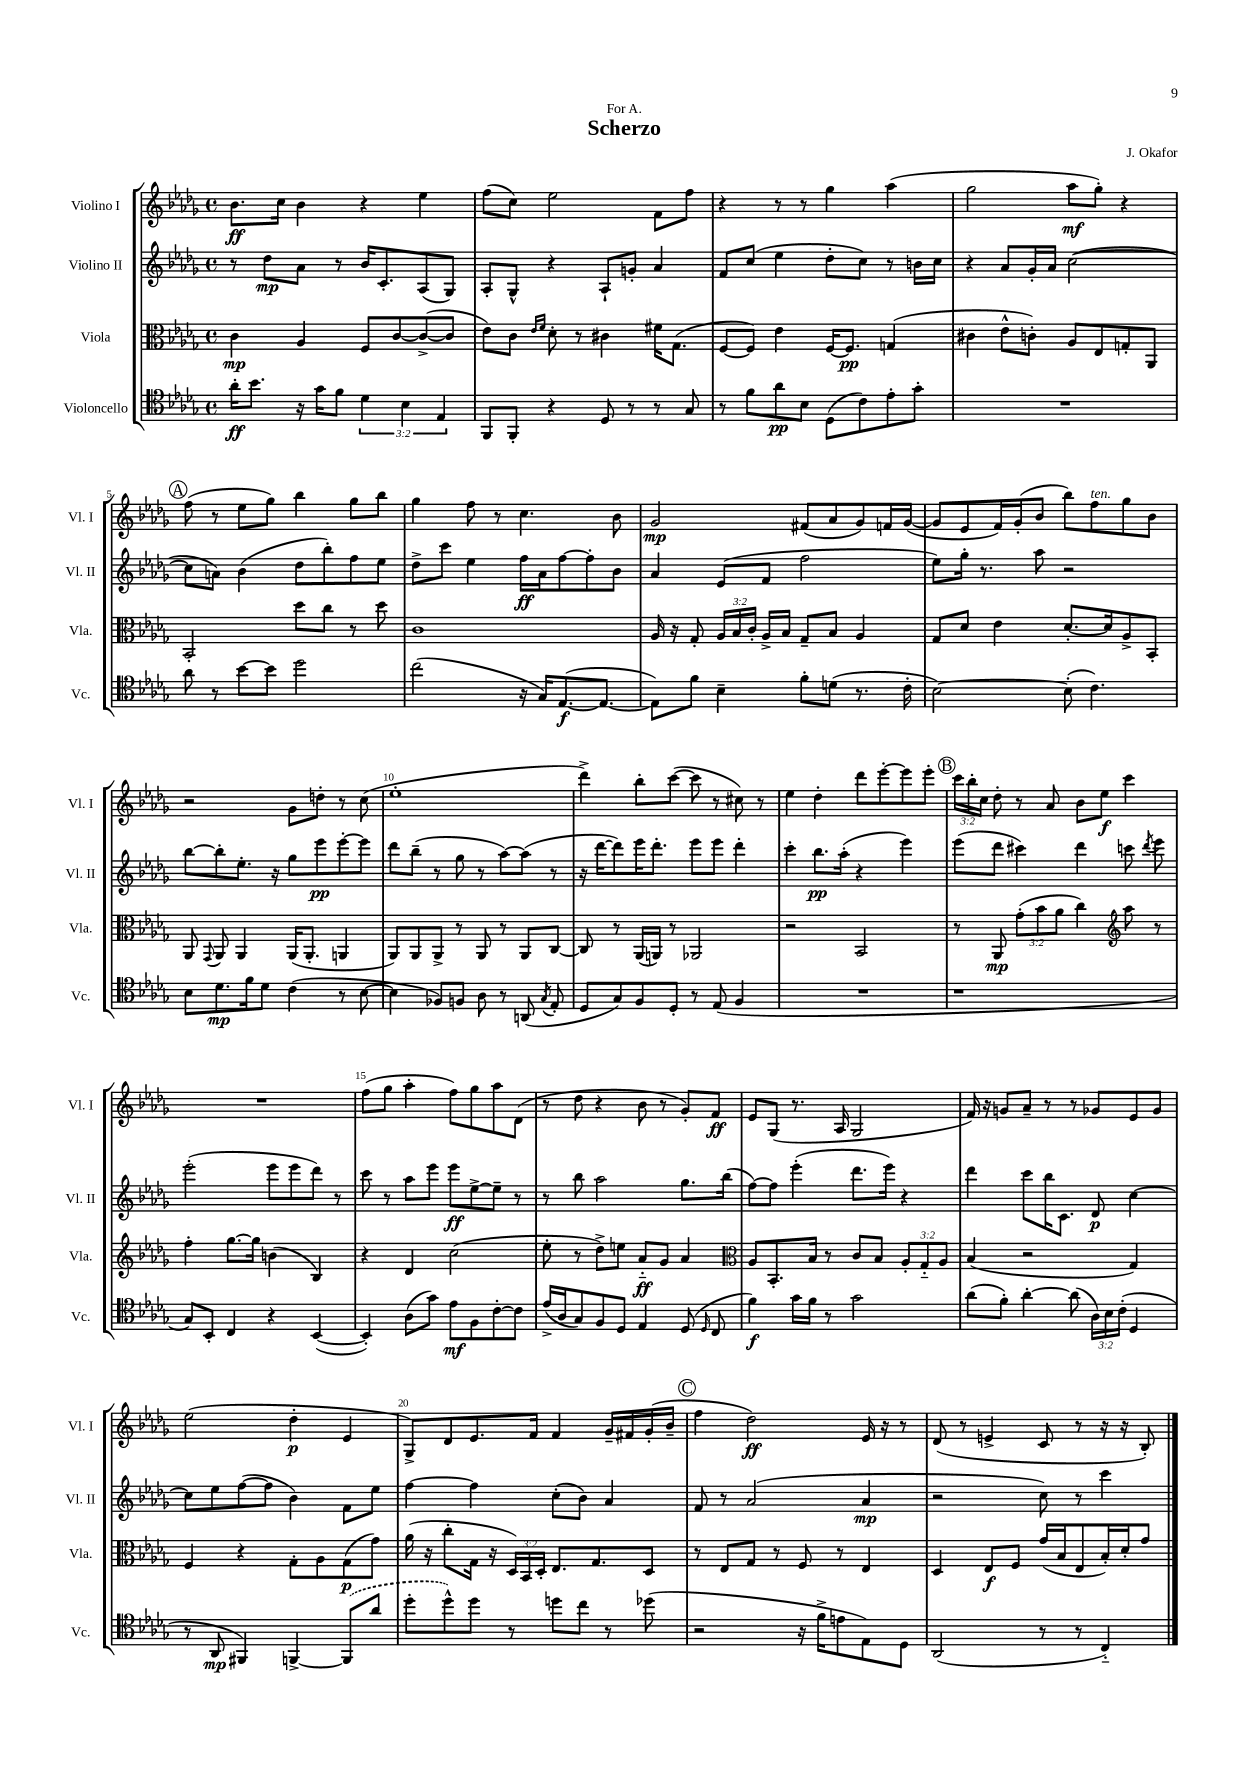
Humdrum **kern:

**kern	**kern	**kern	**kern
*staff4	*staff3	*staff2	*staff1
*clefC4	*clefC3	*clefG2	*clefG2
*k[b-e-a-d-g-]	*k[b-e-a-d-g-]	*k[b-e-a-d-g-]	*k[b-e-a-d-g-]
*M4/4	*M4/4	*M4/4	*M4/4
*met(c)	*met(c)	*met(c)	*met(c)
16a-'	4c	8r	8.b-
8.b-	.	.	.
.	.	8dd-	.
.	.	.	16cc
16r	4A-	8a-	4b-
16g-	.	.	.
8f	.	8r	.
6d-	8F	16b-	4r
.	.	8.c'	.
.	[8c	.	.
6B-	.	.	.
.	(8c^_	(8A-	4ee-
6E-	.	.	.
.	8c]	8G-)	.
=	=	=	=
8FF	8e-)	8A-'	(8ff
8FF'	8c	8G-^^	8cc)
.	16qqe-	.	.
.	16qqf	.	.
4r	8d-'	4r	2ee-
.	8r	.	.
8D-	4c#	8A-`	.
8r	.	8g'	.
8r	16f#	4a-	8f
.	(8.G-	.	.
8G-	.	.	8ff
=	=	=	=
8r	[8F	8f	4r
8f	8F])	(8cc	.
8a-	4e-	4ee-	8r
8B-	.	.	8r
(8D-	[16F	8dd-'	4gg-
.	8.F]	.	.
8c)	.	8cc)	.
8e-'	(4G	8r	(4aa-
8g-'	.	16b	.
.	.	16cc	.
=	=	=	=
1r	4c#	4r	2gg-
.	8e-^^	8a-	.
.	8c')	16g-'	.
.	.	16a-	.
.	8A-	([2cc	8aa-
.	8E-	.	8gg-')
.	8G'	.	4r
.	8AA-	.	.
=	=	=	=
8a-	2BB-'	8cc]	(8ff
8r	.	8a)	8r
[8b-	.	(4b-	8ee-
8b-]	.	.	8gg-)
2dd-	8dd-	8dd-	4bb-
.	8cc	8bb-')	.
.	8r	8ff	8gg-
.	8dd-	8ee-	8bb-
=	=	=	=
(2cc	1c	8dd-^	4gg-
.	.	8ccc	.
.	.	4ee-	8ff
.	.	.	8r
16r	.	16ff	4.cc
16G-)	.	16a-	.
([8.E-	.	[8ff	.
.	.	8ff']	.
8.E-_	.	.	.
.	.	8b-	8b-
=	=	=	=
8E-])	16A-	4a-	2g-
.	16r	.	.
8f	8G-'	.	.
4B-~	24A-	(8e-	.
.	24B-	.	.
.	24c'	.	.
.	16A-^	8f	.
.	16B-	.	.
8f'	8G-~	2ff	(8f#
(8d	8B-	.	8a-
8.r	4A-	.	8g-)
.	.	.	16f
16c'	.	.	([16g-
=	=	=	=
[2B-)	8G-	8ee-)	8g-]
.	8d-	16gg-'	8e-
.	.	8.r	.
.	4e-	.	16f)
.	.	.	(16g-'
.	.	8aa-	8b-
(8B-']	[8.d-'	2r	8bb-)
4.c)	.	.	8ff
.	16d-]	.	.
.	8A-^	.	8gg-
.	8BB-'	.	8b-
=	=	=	=
8B-	8AA-	[8bb-	2r
.	8qqGG-	.	.
8.d-	8AA-	8bb-']	.
.	4AA-	8.ee-'	.
16f	.	.	.
8d-	.	.	.
.	.	16r	.
(4c	(16AA-	8gg-	8g-
.	8.AA-'	.	.
.	.	8eee-	8dd'
8r	4AA	[8eee-'	8r
[8B-	.	8eee-]	(8cc
=	=	=	=
4B-]	8AA-)	8ddd-	1ee-'
.	8AA-	(8bb-~	.
8F-)	8AA-^	8r	.
8F	8r	8gg-	.
8A-	8AA-	8r	.
8r	8r	[8aa-)	.
(8AA	8AA-	(8aa-]	.
8qG-	.	.	.
8E-'	[8C	8r	.
=	=	=	=
8D-	8C]	16r	4ddd-^)
.	.	[16ddd-	.
8G-)	8r	8ddd-])	.
8F	(16AA-	16eee-	8bb-'
.	16AA)	8.ddd-'	.
8D-'	8r	.	([8ccc
8r	2AA-	8eee-	8ccc]
(8E-	.	8eee-	8r
4F	.	4ddd-'	8cc#)
.	.	.	8r
=	=	=	=
1r	2r	4ccc'	4ee-
.	.	8.bb-	4dd-'
.	.	(16aa-'	.
.	2BB-	4r	8ddd-
.	.	.	[8eee-'
.	.	4eee-)	8eee-]
.	.	.	8eee-'
=	=	=	=
1r	8r	(8eee-	24ccc
.	.	.	24bb-'
.	.	.	24cc
.	8AA-	8ddd-	8dd-'
.	(12g-'	4ccc#)	8r
.	12b-	.	.
.	.	.	8a-
.	12a-	.	.
.	4cc)	4ddd-	8b-
.	.	.	8ee-
*	*clefG2	*	*
.	8aa-	8ccc	4ccc
.	.	8qddd-	.
.	8r	8eee-	.
=	=	=	=
8G-)	4ff'	(2eee-'	1r
8BB-'	.	.	.
4C	[8.gg-	.	.
.	16gg-]	.	.
4r	(4b	8eee-	.
.	.	8eee-	.
([4BB-	4B-)	8ddd-)	.
.	.	8r	.
=	=	=	=
4BB-'])	4r	8ccc	(8ff
.	.	8r	8gg-
(8A-	4d-	8aa-	4aa-'
8g-)	.	8eee-	.
8e-	(2cc	8eee-	8ff)
8F	.	[8ee-^	8gg-
[8c'	.	8ee-~]	8aa-
8c]	.	8r	(8d-
=	=	=	=
(16e-^	8ee-'	8r	8r
16A-	.	.	.
8G-)	8r	8bb-	8dd-
8F	8dd-^)	2aa-	4r
8D-	8ee	.	.
4E-	8a-'~	.	8b-
.	8g-	.	8r
(8D-	4a-	8.gg-	8g-')
16qqD-	.	.	.
8C	.	.	8f
.	.	(16bb-	.
=	=	=	=
*	*clefC3	*	*
4f)	8A-	[8ff)	8e-
.	8.BB-'	8ff]	(8G-
16g-	.	(4eee-'	8.r
16f	16B-	.	.
8r	8r	.	.
.	.	.	16A-
2g-	8c	8.ddd-	2G-
.	8B-	.	.
.	.	16eee-)	.
.	12A-'	4r	.
.	12G-'~	.	.
.	12A-	.	.
=	=	=	=
(8a-	(4B-	4ddd-	16f)
.	.	.	16r
8f')	.	.	8g
[4a-'	2r	8ccc	8a-~
.	.	16bb-	8r
.	.	8.c	.
(8a-]	.	.	8r
24A-)	.	8d-	8g-
24B-	.	.	.
(24c'	.	.	.
4D-	4G-)	[4cc	8e-
.	.	.	8g-
=	=	=	=
8r	4F	8cc]	(2ee-
8AA-	.	8ee-	.
4FF#)	4r	([8ff	.
.	.	8ff]	.
[4FF^	8G-'	4b-)	4dd-'
.	8A-	.	.
(8FF]	(8G-	8f	4e-
8a-	8g-)	8ee-	.
=	=	=	=
8dd-'	(16a-	[4ff	8G-^)
.	16r	.	.
8dd-^^)	8cc'	.	8d-
8dd-	16G-	4ff]	8.e-
.	16r	.	.
8r	24D-)	.	.
.	24BB-	.	.
.	.	.	16f
.	24D-'	.	.
8dd	8.E-	(8cc'	4f
8cc	.	8b-)	.
.	8.G-	.	.
8r	.	4a-	16g-~
.	.	.	16f#
(8dd-	8D-	.	(16g-'
.	.	.	16b-~
=	=	=	=
2r	8r	8f	4ff
.	8E-	8r	.
.	8G-	(2a-	2dd-)
.	8r	.	.
16r	8F	.	.
16f^	.	.	.
8e	8r	.	.
8E-)	4E-	4a-	16e-
.	.	.	16r
8D-	.	.	8r
=	=	=	=
(2AA-	4D-	2r	(8d-
.	.	.	8r
.	8E-	.	4e^
.	8F	.	.
8r	(16g-	8cc)	8c
.	16B-	.	.
8r	8E-	8r	8r
4C'~)	16B-')	4ccc	16r
.	16d-'	.	16r
.	8g-	.	8B-')
==	==	==	==
*-	*-	*-	*-
